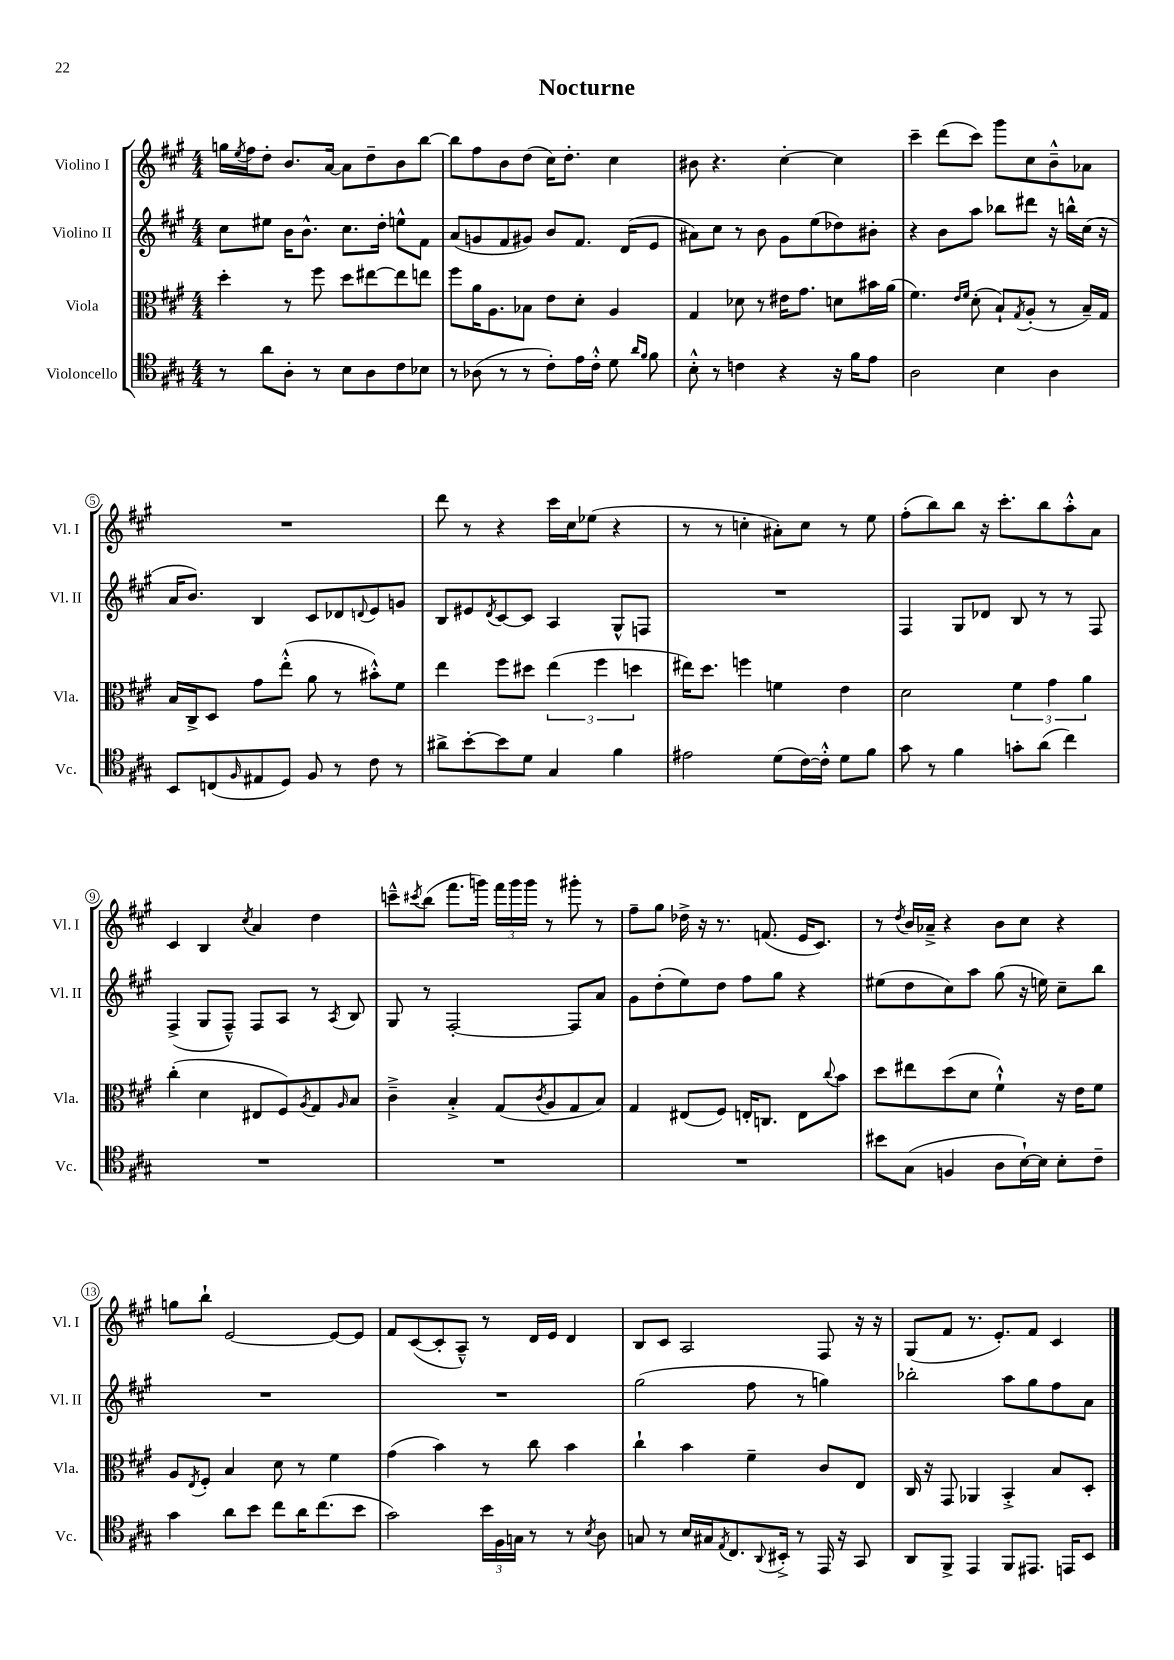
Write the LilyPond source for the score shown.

\header { title = "Nocturne" }
<<
\new StaffGroup <<
\new Staff = "s0" \with { instrumentName = "Violino I" shortInstrumentName = "Vl. I" } {
    \clef treble \key a \major \numericTimeSignature \time 4/4
    g''16 \acciaccatura { e''8 } fis''16 d''8-. b'8. a'16~ a'8 d''8-- b'8 b''8~ |
    b''8 fis''8 b'8 d''8( cis''16) d''8.-. cis''4 |
    bis'8 r4. cis''4~-. cis''4 |
    cis'''4-- d'''8( cis'''8) gis'''8 cis''8 b'8---^ aes'8 |
    R1 |
    d'''8 r8 r4 cis'''16 cis''16 ees''8( r4 |
    r8 r8 c''4-. ais'8-.) c''8 r8 e''8 |
    fis''8-.( b''8) b''8 r16 cis'''8.-. b''8 a''8-.-^ a'8 |
    cis'4 b4 \acciaccatura { cis''8 } a'4 d''4 |
    c'''8---^ \acciaccatura { cis'''8 } b''8( fis'''8. g'''16) \tuplet 3/2 { fis'''16 g'''16 g'''16 } r8 gis'''8-. r8 |
    fis''8-- gis''8 des''16-> r16 r8. f'8.( e'16 cis'8.) |
    r8 \acciaccatura { d''8 } b'16 aes'16---> r4 b'8 cis''8 r4 |
    g''8 b''8-! e'2~ e'8~ e'8 |
    fis'8 cis'8~( cis'8-. a8---^) r8 d'16 e'16 d'4 |
    b8 cis'8 a2 fis8 r16 r16 |
    gis8( fis'8 r8. e'8.-.) fis'8 cis'4 \bar "|." |
}
\new Staff = "s1" \with { instrumentName = "Violino II" shortInstrumentName = "Vl. II" } {
    \clef treble \key a \major \numericTimeSignature \time 4/4
    cis''8 eis''8 b'16 b'8.-^ cis''8. d''16-. e''8-^ fis'8 |
    a'8( g'8 fis'8 gis'8) b'8 fis'8. d'16( e'8 |
    ais'8) cis''8 r8 b'8 gis'8 e''8( des''8) bis'8-. |
    r4 b'8 a''8 bes''8 dis'''8 r16 b''16-^ cis''16( r16 |
    a'16 b'8.) b4 cis'8 des'8 \appoggiatura { d'8 } e'8 g'8 |
    b8 eis'8 \acciaccatura { d'8 } cis'8~ cis'8 a4 gis8-^ f8 |
    R1 |
    fis4 gis8 des'8 b8 r8 r8 fis8 |
    fis4->( gis8 fis8---^) fis8 a8 r8 \acciaccatura { a8 } b8 |
    gis8 r8 fis2~-. fis8 a'8 |
    gis'8 d''8-.( e''8) d''8 fis''8 gis''8 r4 |
    eis''8( d''8 cis''8) a''8 gis''8( r16 e''16) cis''8-- b''8 |
    R1 |
    R1 |
    gis''2( fis''8 r8 g''4) |
    bes''2-. a''8 gis''8 fis''8 a'8 \bar "|." |
}
\new Staff = "s2" \with { instrumentName = "Viola" shortInstrumentName = "Vla." } {
    \clef alto \key a \major \numericTimeSignature \time 4/4
    d''4-. r8 fis''8 d''8 eis''8~ eis''8 e''8 |
    fis''8 a'16 a8. bes8 e'8 d'8-. a4 |
    gis4 des'8 r8 eis'16 gis'8. d'8 bis'16 a'16( |
    fis'4.) \grace { e'16 fis'16 } d'8-.( b8-!) \acciaccatura { gis8 } a8-.( r8 b16--) gis16 |
    b16 cis16-> d8 gis'8 e''8-.-^( a'8 r8 bis'8-.-^) fis'8 |
    e''4 fis''8 dis''8 \tuplet 3/2 { e''4( fis''4 d''4 } |
    eis''16) d''8. f''4 f'4 e'4 |
    d'2 \tuplet 3/2 { fis'4 gis'4 a'4 } |
    cis''4-.( d'4 eis8 fis8) \acciaccatura { a8 } gis8 \grace { a16 } b8 |
    cis'4---> b4-.-> gis8( \acciaccatura { cis'8 } a8 gis8 b8) |
    gis4 eis8( fis8) e16-. c8. e8 \appoggiatura { cis''8 } b'8 |
    d''8 eis''8 d''8( d'8 fis'4-!-^) r16 e'16 fis'8 |
    a8 \acciaccatura { e8 } fis8-. b4 d'8 r8 fis'4 |
    gis'4( b'4) r8 cis''8 b'4 |
    cis''4-! b'4 fis'4-- cis'8 e8 |
    cis16 r16 gis,8 aes,4 b,4-.-> b8 d8-. \bar "|." |
}
\new Staff = "s3" \with { instrumentName = "Violoncello" shortInstrumentName = "Vc." } {
    \clef tenor \key a \major \numericTimeSignature \time 4/4
    r8 a'8 a8-. r8 b8 a8 cis'8 bes8 |
    r8 aes8( r8 r8 cis'8-.) e'16 cis'16-.-^ d'8 \grace { a'16 fis'16 } fis'8 |
    b8-.-^ r8 c'4 r4 r16 fis'16 e'8 |
    a2 b4 a4 |
    b,8 c8( \grace { fis16 } eis8 d8) fis8 r8 cis'8 r8 |
    ais'8-> b'8~-. b'8 d'8 gis4 fis'4 |
    eis'2 d'8( cis'16~) cis'16-.-^ d'8 fis'8 |
    gis'8 r8 fis'4 g'8-. a'8( cis''4) |
    R1 |
    R1 |
    R1 |
    bis'8 gis8( f4 a8 b16~-!) b16 b8-. cis'8-- |
    gis'4 a'8 b'8 cis''8 a'16 cis''8.( b'8 |
    gis'2) \tuplet 3/2 { b'16 fis16 g16 } r8 r8 \acciaccatura { b8 } a8 |
    g8 r8 b16 gis16 \acciaccatura { e8 } cis8. \appoggiatura { a,8 } bis,16-.-> r8 e,16 r16 gis,8 |
    a,8 fis,8-> e,4 fis,8 eis,8. e,16 b,8 \bar "|." |
}
>>
>>
\layout { \context { \Score \override BarNumber.stencil = #(make-stencil-circler 0.1 0.3 ly:text-interface::print) } }
